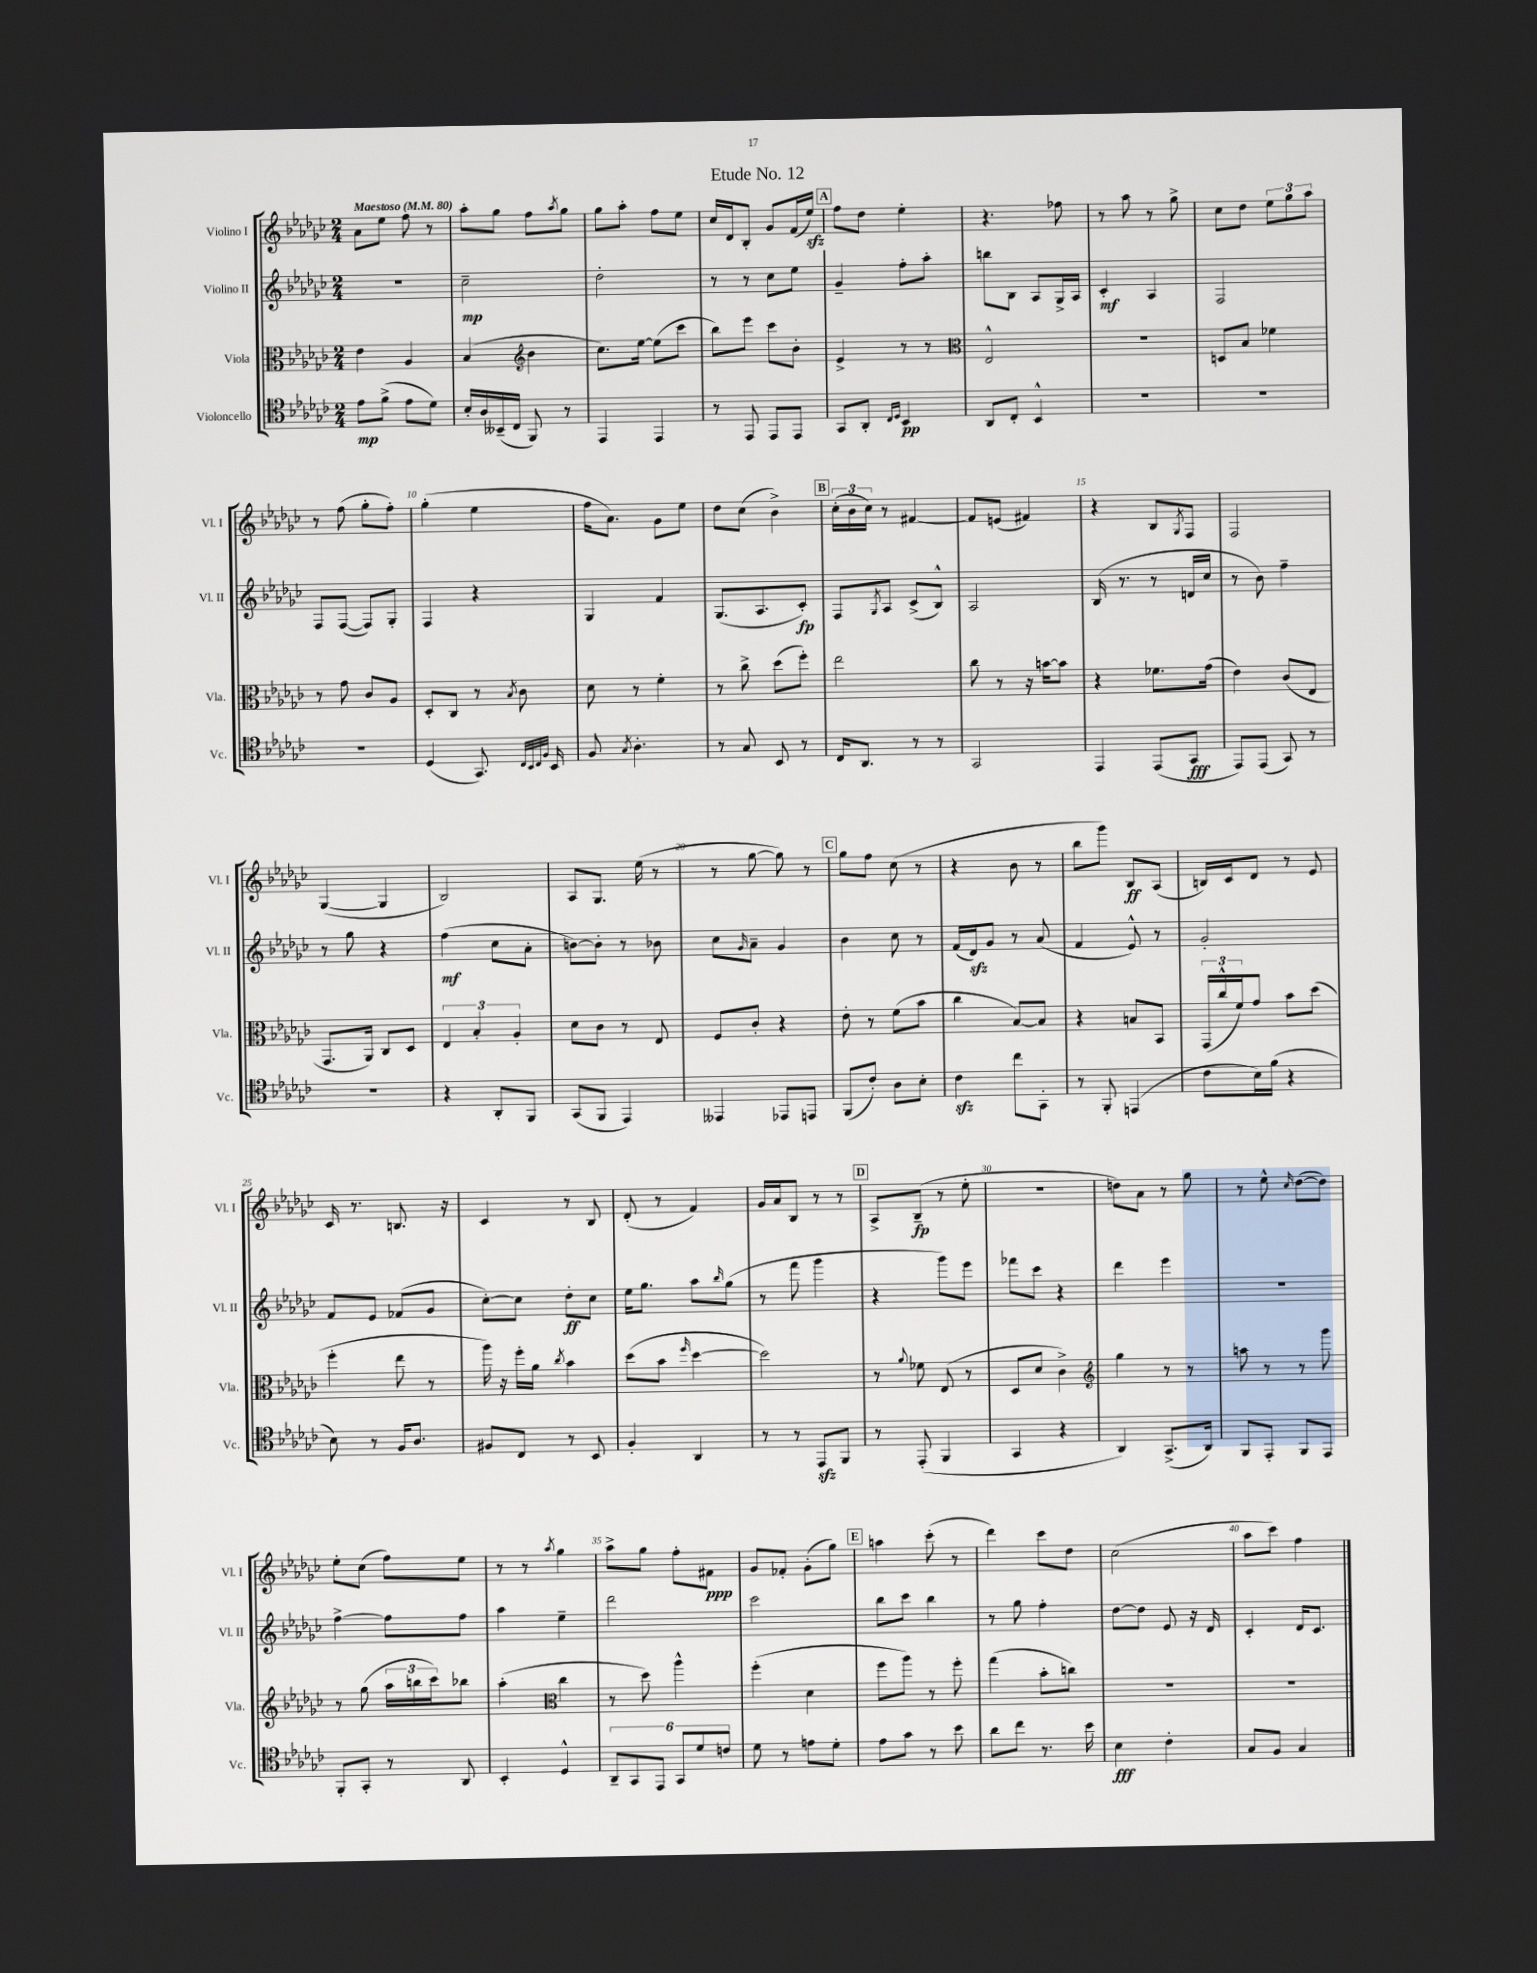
\header { title = "Etude No. 12" }
<<
\new StaffGroup <<
\new Staff = "s0" \with { instrumentName = "Violino I" shortInstrumentName = "Vl. I" } {
    \clef treble \key ges \major \numericTimeSignature \time 2/4 \tempo "Maestoso" 4 = 80
    aes'8 ees''8 f''8 r8 |
    aes''8-. ges''8 f''8 \acciaccatura { aes''8 } ges''8 |
    ges''8 aes''8-. f''8 ees''8 |
    ces''16 des'16 bes8-. ges'8 f'16( ees''16\sfz) |
    \mark \markup { \box "A" } f''8 des''8 ees''4-. |
    r4. fes''8 |
    r8 aes''8 r8 ges''8-> |
    ces''8 des''8 \tuplet 3/2 { ees''8 ges''8 aes''8 } |
    r8 f''8( ges''8-. f''8-.) |
    ges''4-.( ees''4 |
    f''16 aes'8.) ges'8 ees''8 |
    des''8 ces''8( bes'4->) |
    \mark \markup { \box "B" } \tuplet 3/2 { ces''16-.( bes'16 ces''16) } r8 fis'4~ |
    fis'8 e'8( fis'4) |
    r4 bes8 \acciaccatura { ges8 } f8 |
    f2 |
    ges4~( ges4 |
    bes2) |
    aes8 ges8. ees''16( r8 |
    r8 ges''8~ ges''8) r8 |
    \mark \markup { \box "C" } ges''8 f''8 ces''8( r8 |
    r4 bes'8 r8 |
    bes''8 ges'''8) bes8\ff aes8( |
    b16) ces'16 des'8 r8 ees'8 |
    ces'16 r8. b8. r16 |
    ces'4 r8 bes8 |
    des'8-.( r8 f'4) |
    ges'16 aes'16 bes8 r8 r8 |
    \mark \markup { \box "D" } aes8-> bes8--\fp( r8 ees''8-. |
    R2 |
    d''8) aes'8 r8 ges''8 |
    r8 ees''8-^ \grace { ces''16 } des''8~( des''8) |
    ees''8-. ces''8( f''8) ees''8 |
    r8 r8 \acciaccatura { aes''8 } ges''4 |
    aes''8-> ges''8 f''8-. fis'8\ppp |
    ges'8 fes'8-. ges'8-.( ges''8) |
    \mark \markup { \box "E" } a''4 ces'''8-.( r8 |
    des'''4) ces'''8 des''8 |
    ces''2( |
    aes''8 ces'''8) f''4 \bar "|." |
}
\new Staff = "s1" \with { instrumentName = "Violino II" shortInstrumentName = "Vl. II" } {
    \clef treble \key ges \major \numericTimeSignature \time 2/4
    r2 |
    ces''2--\mp |
    des''2-. |
    r8 r8 ces''8 ees''8 |
    \mark \markup { \box "A" } ges'4-- f''8-. aes''8-. |
    b''8 bes8 aes8 ges16-> aes16 |
    ces'4-.\mf aes4 |
    f2 |
    f8 f8~( f8) ges8-. |
    f4 r4 |
    ges4 f'4 |
    ges8.( aes8. ces'8-.\fp) |
    \mark \markup { \box "B" } f8 \acciaccatura { ges8 } aes8 ces'8->( bes8-^) |
    aes2 |
    bes16( r8. r8 d'16 ces''16 |
    r8 bes'8) f''4-- |
    r8 ges''8 r4 |
    f''4\mf( ces''8 aes'8-. |
    b'8~) b'8-. r8 bes'8 |
    ces''8 \grace { ges'16 } aes'8-- ges'4 |
    \mark \markup { \box "C" } bes'4 ces''8 r8 |
    f'16( des'16\sfz) ges'8 r8 aes'8( |
    f'4 ees'8-^) r8 |
    ges'2-. |
    f'8 ees'8 fes'8( ges'8 |
    ces''8~-.) ces''8 des''8-.\ff ces''8 |
    ees''16 ges''8. aes''8 \grace { bes''16 } ges''8( |
    r8 f'''8 ges'''4 |
    \mark \markup { \box "D" } r4 ges'''8) ees'''8 |
    fes'''8 ces'''8 r4 |
    des'''4 ees'''4 |
    r2 |
    f''4~-> f''8 f''8 |
    aes''4 ees''4-- |
    des'''2 |
    ces'''2 |
    \mark \markup { \box "E" } bes''8 ces'''8 bes''4 |
    r8 ges''8 f''4-. |
    des''8~ des''8 ees'8 r16 des'16 |
    ces'4-. des'16 ces'8. \bar "|." |
}
\new Staff = "s2" \with { instrumentName = "Viola" shortInstrumentName = "Vla." } {
    \clef alto \key ges \major \numericTimeSignature \time 2/4
    ees'4 aes4 |
    bes4( \clef treble bes'4 |
    ces''8.) ees''16~ ees''8( ces'''8 |
    bes''8) ees'''8 ces'''8 bes'8-. |
    \mark \markup { \box "A" } ees'4-> r8 r8 |
    \clef alto ees2-^ |
    r2 |
    d8 bes8 fes'4 |
    r8 ges'8 ces'8 aes8 |
    des8-. ces8 r8 \acciaccatura { bes8 } ces'8 |
    des'8 r8 f'4-. |
    r8 ces''8-> des''8( f''8-.) |
    \mark \markup { \box "B" } ees''2 |
    ces''8 r8 r16 b'16~ b'8 |
    r4 fes'8. ges'16( |
    ees'4) ces'8( ees8 |
    ges,8. aes,16) ces8 des8 |
    \tuplet 3/2 { ees4 bes4-. aes4-. } |
    des'8 ces'8 r8 ees8 |
    f8 ces'8-. r4 |
    \mark \markup { \box "C" } ees'8-. r8 f'8( bes'8 |
    ces''4 bes8~) bes8 |
    r4 b8 bes,8 |
    \tuplet 3/2 { ges,16( ces''16-^ f'16) } ges'8 bes'8 des''8( |
    f''4-. ees''8 r8 |
    aes''16) r16 f''16-. aes'16 \acciaccatura { ces''8 } bes'4 |
    des''8( bes'8 \grace { f''16 } des''4~ |
    des''2) |
    \mark \markup { \box "D" } r8 \appoggiatura { aes'8 } fes'8 ees8( r8 |
    des8 des'8 ces'4->) |
    \clef treble ges''4 r8 r8 |
    a''8 r8 r8 ges'''8 |
    r8 ges''8( \tuplet 3/2 { aes''16 b''16 ces'''16) } bes''8 |
    aes''4-.( \clef alto ces''4 |
    r8 des''8) aes''4-^ |
    f''4-.( des'4 |
    \mark \markup { \box "E" } f''8 aes''8) r8 f''8-. |
    ges''4( bes'8-. c''8) |
    R2 |
    R2 \bar "|." |
}
\new Staff = "s3" \with { instrumentName = "Violoncello" shortInstrumentName = "Vc." } {
    \clef tenor \key ges \major \numericTimeSignature \time 2/4
    ees'8\mp f'8->( ees'8 des'8) |
    bes16-. aes16 beses,16--( ces16 f,8) r8 |
    ees,4 ees,4 |
    r8 ees,8 ees,8 ees,8 |
    \mark \markup { \box "A" } ges,8 aes,8-. \grace { ces16 des16 } bes,4\pp |
    aes,8 ces8-. bes,4-^ |
    R2 |
    R2 |
    R2 |
    des4( ges,8.) \grace { ces32 bes,32 ces32 f32 } bes,16 |
    f8 \acciaccatura { ges8 } aes4.-. |
    r8 ges8 bes,8 r8 |
    \mark \markup { \box "B" } ces16 aes,8. r8 r8 |
    ges,2 |
    ees,4 ees,8( ges,8\fff |
    ees,8) ees,8( ges,8) r8 |
    R2 |
    r4 aes,8-. f,8 |
    ges,8( f,8 ees,4) |
    eeses,4 ees,8 e,8 |
    \mark \markup { \box "C" } f,8( ces'8-.) aes8 bes8-. |
    ces'4\sfz ces''8 ges,8-. |
    r8 f,8-. e,4( |
    ces'8 bes16) f'16( r4 |
    bes8) r8 f16 aes8. |
    fis8 ces8 r8 bes,8 |
    f4-. aes,4 |
    r8 r8 ees,8\sfz f,8 |
    \mark \markup { \box "D" } r8 ees,8-.( f,4 |
    ges,4 r4 |
    aes,4) ges,8.->( aes,16) |
    f,8 ees,8-. f,8 ees,8 |
    f,8-. ges,8-. r8 aes,8 |
    bes,4-. des4-^ |
    \tuplet 6/4 { aes,8-- ges,8 ees,8 ges,8 des'8 c'8 } |
    des'8 r8 e'8 des'8-. |
    \mark \markup { \box "E" } ees'8 ges'8 r8 bes'8 |
    aes'8 ces''8 r8. bes'16 |
    bes4\fff ces'4-. |
    ges8 f8 ges4 \bar "|." |
}
>>
>>
